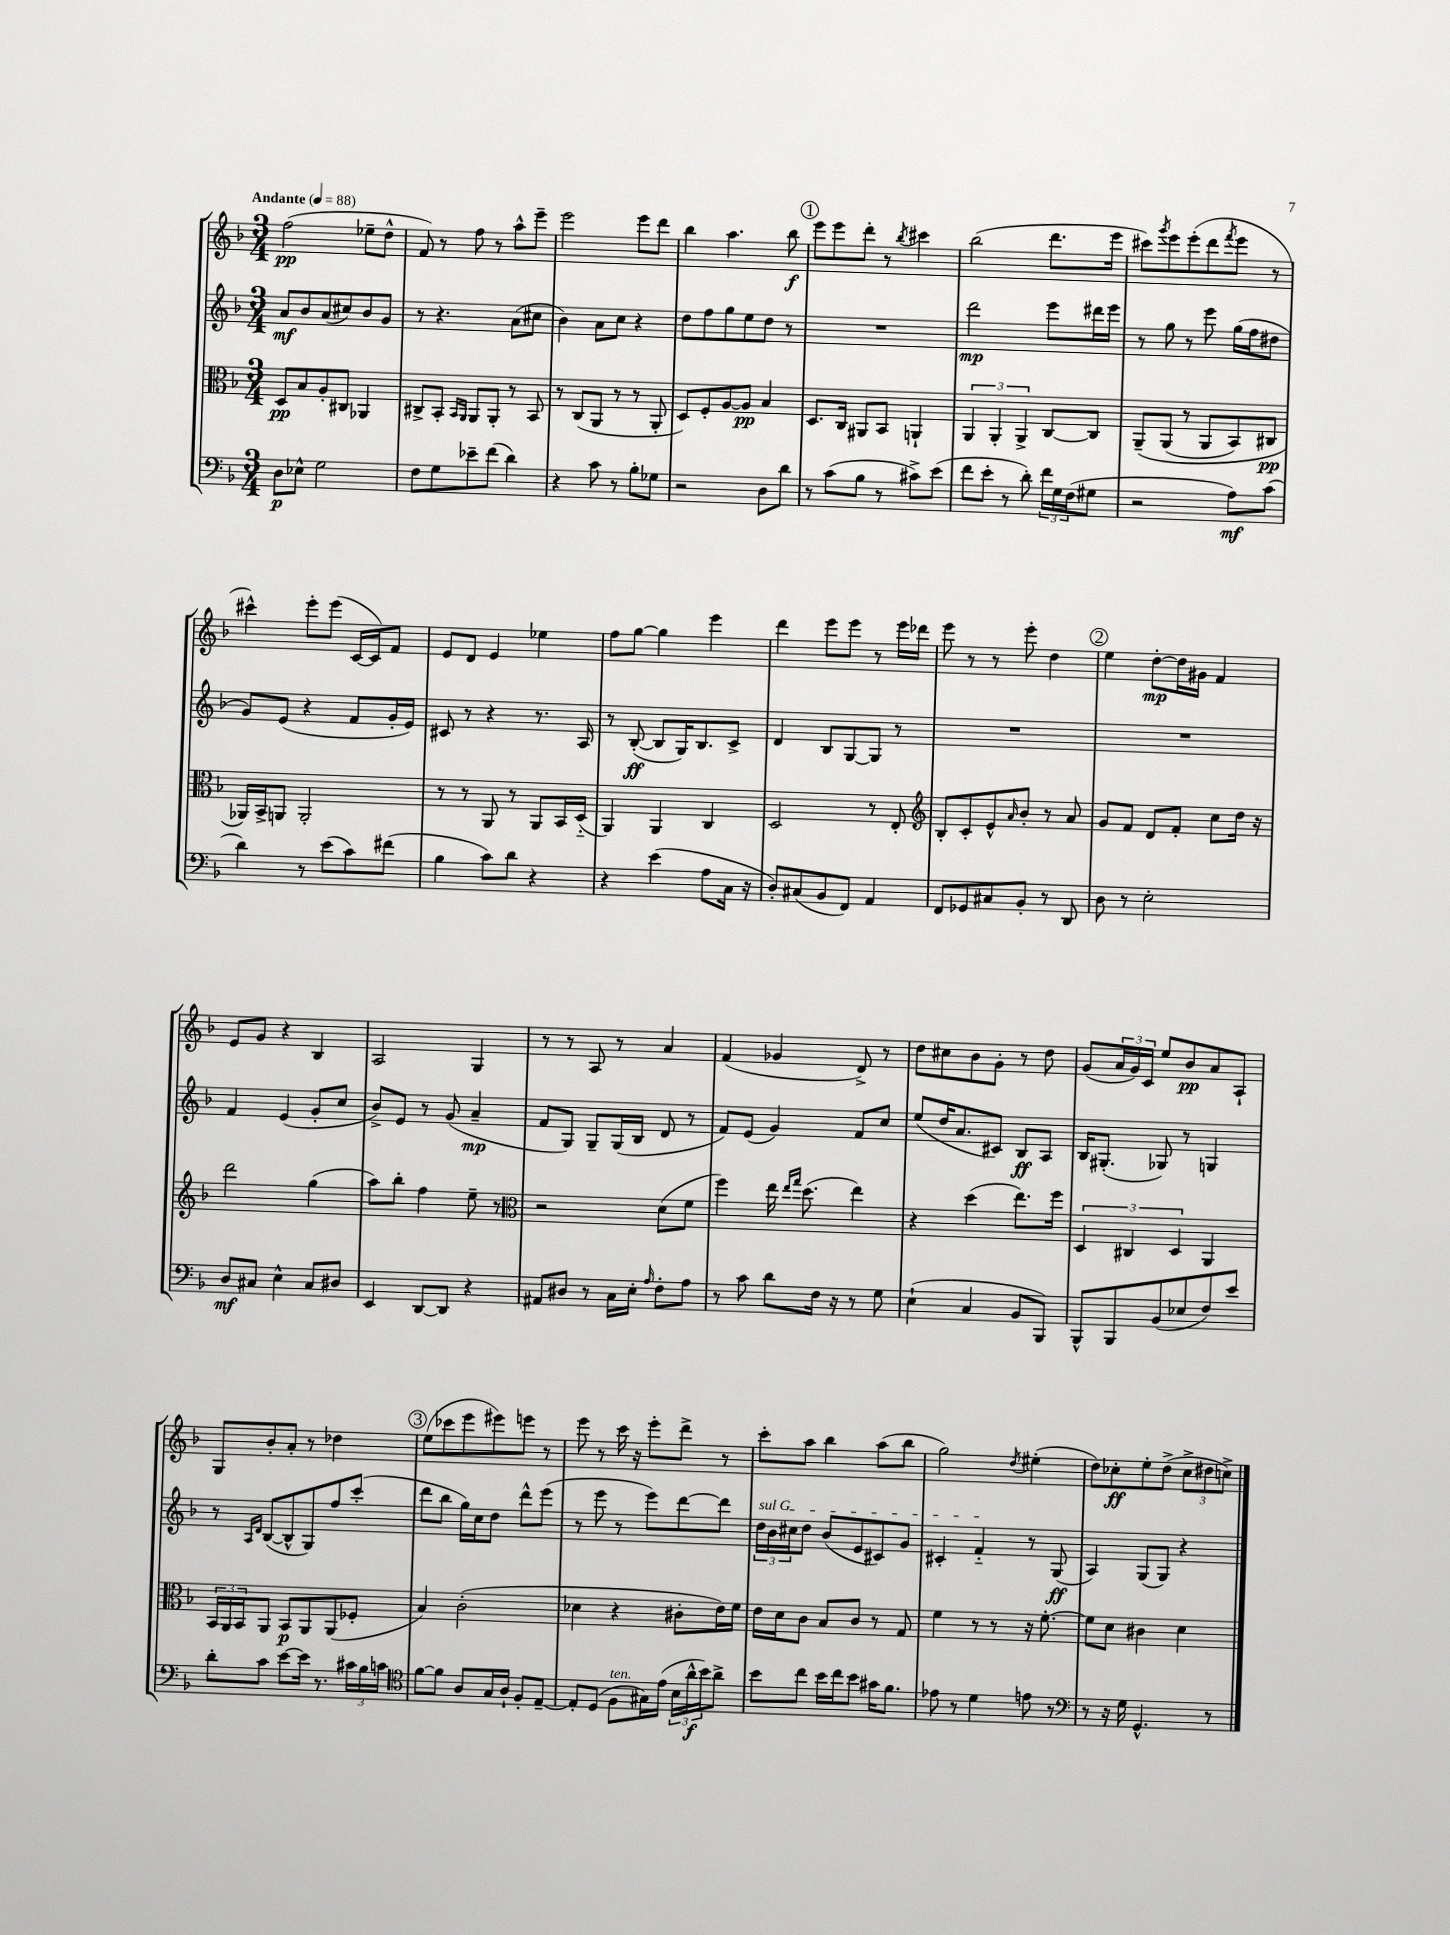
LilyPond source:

<<
\new StaffGroup <<
\new Staff = "s0" {
    \clef treble \key f \major \numericTimeSignature \time 3/4 \tempo "Andante" 4 = 88
    f''2\pp( ees''8-- d''8-^ |
    f'8) r8 f''8 r8 a''8-^ e'''8-- |
    e'''2 e'''8 d'''8 |
    bes''4 a''4. bes''8\f |
    \mark \markup { \circle "1" } e'''8 e'''8 d'''8-. r8 \acciaccatura { bes''8 } cis'''4 |
    bes''2( d'''8. e'''16 |
    cis'''8) \acciaccatura { g'''8 } e'''8 e'''8-.( d'''8 \acciaccatura { f'''8 } e'''8 r8 |
    cis'''4-^) e'''8-. e'''8( c'16~ c'16) f'8 |
    e'8 d'8 e'4 ees''4 |
    f''8 g''8~ g''4 e'''4 |
    d'''4 e'''8 e'''8 r8 e'''16 des'''16 |
    e'''8 r8 r8 e'''8-. d''4 |
    \mark \markup { \circle "2" } e''4 d''8~-.\mp d''16 gis'16 f'4 |
    e'8 g'8 r4 bes4 |
    a2 g4 |
    r8 r8 a8 r8 a'4 |
    f'4( ges'4 d'8->) r8 |
    d''8 cis''8 bes'8 g'8-. r8 d''8 |
    g'8( \tuplet 3/2 { a'16 g'16) c'16 } e''8 bes'8\pp a'8 a8-! |
    g8 bes'8-. a'8-. r8 des''4 |
    \mark \markup { \circle "3" } e''8( ces'''8 e'''8 eis'''8) e'''8 r8 |
    e'''8 r8 c'''16 r16 e'''8-. d'''8-> r8 |
    c'''8-. a''8 bes''4 a''8( bes''8 |
    g''2) \acciaccatura { d''8 } eis''4-.( |
    d''8) ces''8-.\ff e''8-. d''8->( \tuplet 3/2 { ces''8-> dis''8 c''8->) } \bar "|." |
}
\new Staff = "s1" {
    \clef treble \key f \major \numericTimeSignature \time 3/4
    a'8\mf bes'8 a'8( cis''8) bes'8 g'8 |
    r8 r4. a'8( cis''8 |
    bes'4) a'8 c''8 r4 |
    d''8 f''8 g''8 e''8 d''8 r8 |
    \mark \markup { \circle "1" } R2. |
    d'''2\mp e'''8 dis'''16 e'''16 |
    r8 g''8 r8 e'''8 g''16( f''16 dis''8 |
    g'8) e'8( r4 f'8 g'16-. e'16) |
    cis'8 r8 r4 r8. a16 |
    r8 bes8~-.\ff( bes8 g16) bes8. c'8-> |
    d'4 bes8 g8~ g8 r8 |
    R2. |
    \mark \markup { \circle "2" } R2. |
    f'4 e'4( g'8-. c''8 |
    bes'8->) e'8 r8 g'8( a'4--\mp |
    f'8 g8) g8-- g16( bes16 d'8 r8 |
    f'8) e'8( g'4) f'8 c''8 |
    e''8( d''16 a'8. cis'8) bes8\ff a8 |
    bes16 gis8.-.( ges8) r8 g4 |
    r8 \grace { a16 d'16 } bes8~( bes8-^ g8) f''8 c'''8-.( |
    \mark \markup { \circle "3" } d'''8 bes''8 g''16) c''16 d''8 d'''8-^ e'''8( |
    r8 e'''8 r8 e'''8) d'''8~ d'''8 |
    \tuplet 3/2 { \once \override TextSpanner.bound-details.left.text = \markup { \italic "sul G" } d''16\startTextSpan bes'16 cis''16 } d''8 bes'8( e'8 cis'8) g'8 |
    cis'4-. f'4-_\stopTextSpan r8 g8\ff( |
    a4) g8( g8) r4 \bar "|." |
}
\new Staff = "s2" {
    \clef alto \key f \major \numericTimeSignature \time 3/4
    d8\pp bes8 a8-. cis8 aes,4 |
    cis8-> bes,8-. \grace { bes,16 a,16 } a,8 a,8-. r8 bes,8 |
    r8 c8( a,8 r8 r8 a,8-. |
    d8) f8-. a8~ a8\pp bes4 |
    \mark \markup { \circle "1" } d8. c16 ais,8 bes,8 a,4-! |
    \tuplet 3/2 { a,4 a,4-. a,4-> } c8~ c8 |
    a,8--\( a,8( r8 a,8 bes,8) cis8\pp |
    aes,16\) bes,16-> a,8 a,2-. |
    r8 r8 a,8 r8 a,8 bes,16 d16-_( |
    a,4) a,4 c4 |
    d2 r8 e8-. |
    \clef treble bes8-. c'8-. e'8-^ \grace { a'16 } bes'8-. r8 a'8 |
    \mark \markup { \circle "2" } g'8 f'8 d'8 f'8-. c''8 d''16 r16 |
    d'''2 g''4( |
    a''8) bes''8-. f''4 e''8-- r8 |
    \clef alto r2 d'8( f'8 |
    f''4) e''16 \grace { e''16 g''16 } d''8.( e''4) |
    r4 d''4( e''8.) f''16 |
    \tuplet 3/2 { d4 cis4 d4 } a,4 |
    \tuplet 3/2 { bes,16 a,16 bes,16 } a,8 bes,8\p a,8 a,8( fes8-. |
    \mark \markup { \circle "3" } bes4) c'2-.( |
    des'4 r4 cis'8-. e'16) f'16 |
    e'16 d'16 c'8 bes8 c'8 r8 g8 |
    f'4 r8 r8 r16 f'8.~-. |
    f'8 d'8 cis'4 d'4 \bar "|." |
}
\new Staff = "s3" {
    \clef bass \key f \major \numericTimeSignature \time 3/4
    d8\p ees8-^ g2 |
    f8 g8 ees'8-- f'8( d'4) |
    r4 c'8 r8 bes8-. ges8 |
    r2 d8 d'8 |
    \mark \markup { \circle "1" } r8 c'8( bes8 r8 cis'8->) e'8( |
    f'8 e'8-. r8 d'8-.) \tuplet 3/2 { f'16 g16 f16( } gis8 |
    r2 a8\mf) c'8( |
    d'4) r8 e'8( c'8) fis'8( |
    bes4 c'8) d'8 r4 |
    r4 e'4( a8 c16 r16 |
    d8-.) cis8( bes,8 f,8) a,4 |
    f,8 ges,8 cis8 bes,8-. r8 d,8 |
    \mark \markup { \circle "2" } d8 r8 e2-. |
    d8\mf cis8 e4-^ cis8 dis8 |
    e,4 d,8~ d,8 r4 |
    ais,8 dis8 r8 c16 e16-. \grace { a16 } f8-. a8 |
    r8 c'8 d'8 f16 r16 r8 g8 |
    e4-!( c4 bes,8 bes,,8) |
    bes,,8-^ bes,,8 bes,8( ees8 f8) e'8 |
    d'8-. c'8 e'8~ e'16 r8. \tuplet 3/2 { cis'16 bes16 c'16 } |
    \mark \markup { \circle "3" } \clef tenor f'8~ f'8 a8 g16 a16-! f8-. e8~-- |
    e8-. d8( f8^\markup { \italic "ten." } gis16) e'16( \tuplet 3/2 { bes16 a'16-^\f bes'16) } a'8-> |
    bes'8 c''8 bes'16 c''16 bes'8 gis'16 f'8. |
    ees'8 r8 d'4 e'8 r8 |
    \clef bass r8 r16 g16 g,4.-^ r8 \bar "|." |
}
>>
>>
\layout { \context { \Score \remove "Bar_number_engraver" } }
